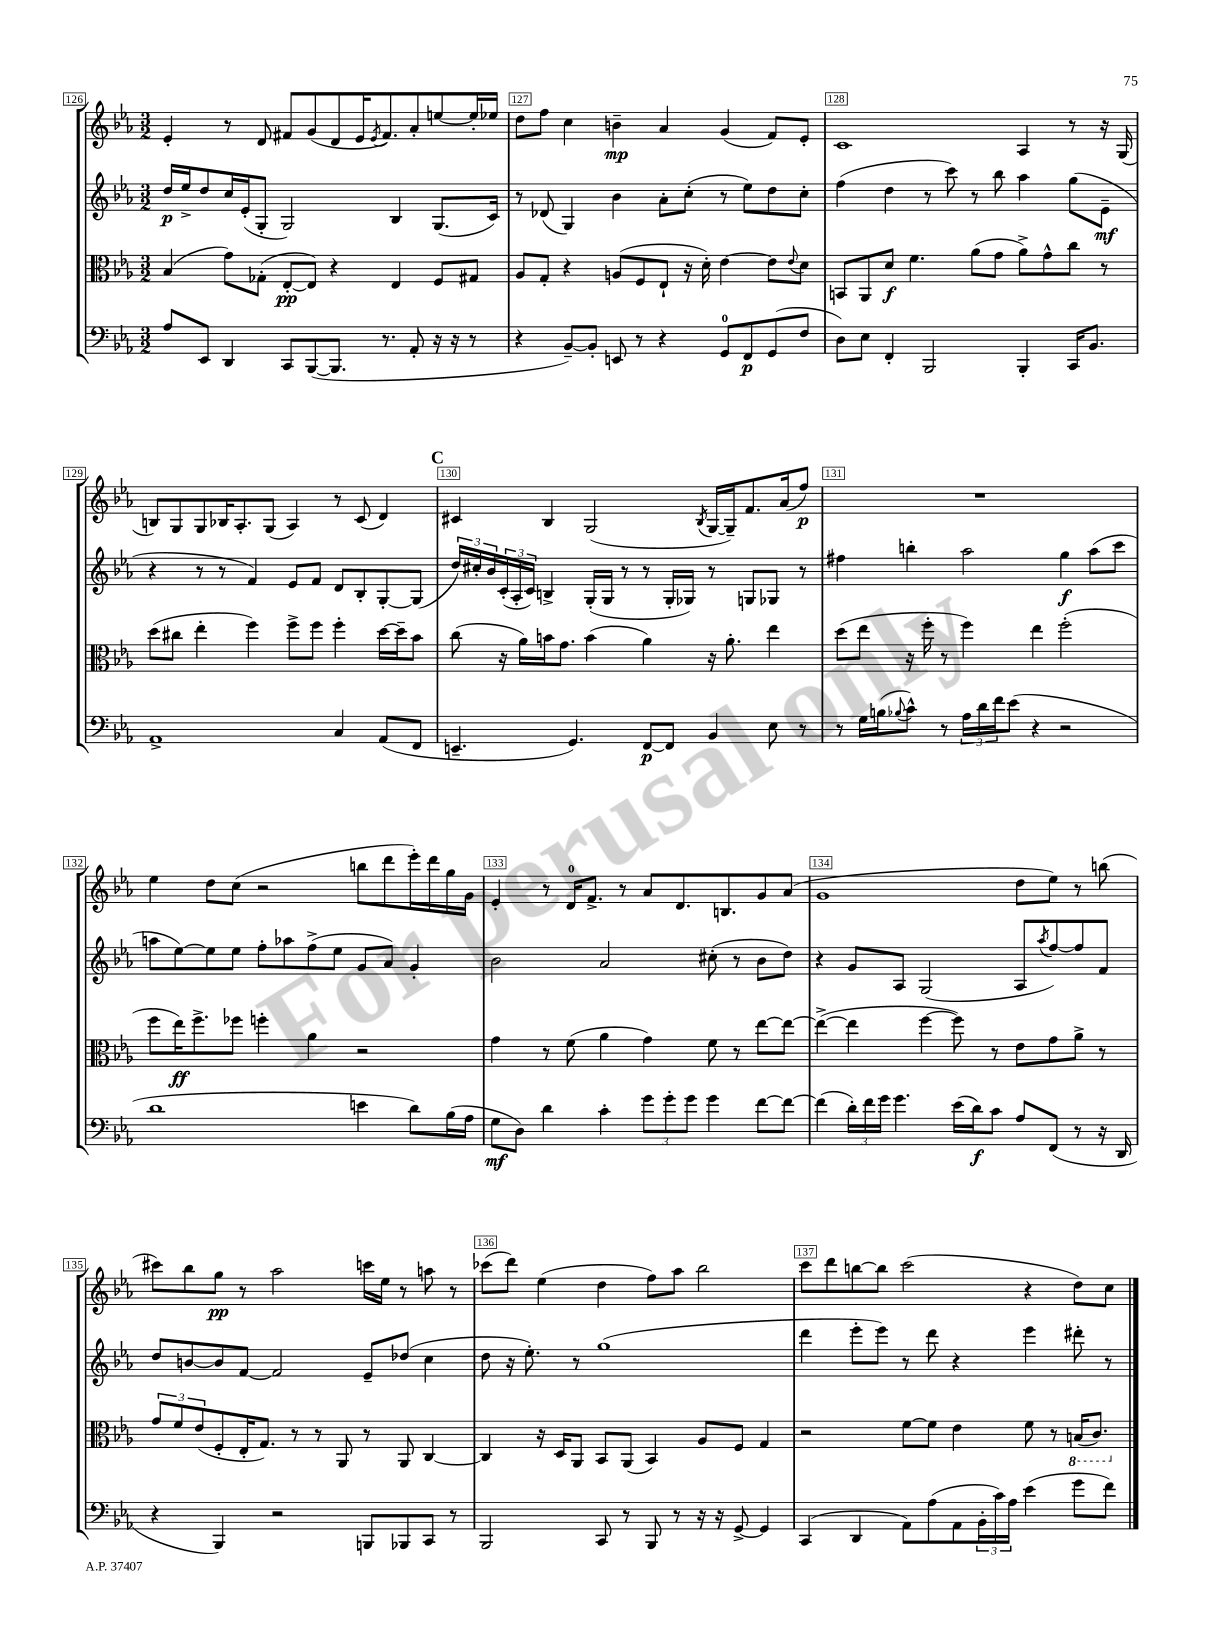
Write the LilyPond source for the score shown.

<<
\new StaffGroup <<
\new Staff = "s0" {
    \clef treble \key ees \major \numericTimeSignature \time 3/2
    ees'4-. r8 d'8 fis'8 g'8( d'8 ees'16 \acciaccatura { ees'8 } fis'8.) aes'8-. e''8~ e''16-. ees''16 |
    d''8 f''8 c''4 b'4--\mp aes'4 g'4( f'8) ees'8-. |
    c'1 aes4 r8 r16 g16( |
    b8) g8 g8 bes16 aes8.-. g8( aes4) r8 c'8( d'4) |
    \mark \markup { \bold "C" } cis'4 bes4 g2( \acciaccatura { bes8 } g16~ g16--) f'8. aes'16( f''8\p) |
    R1. |
    ees''4 d''8 c''8( r2 b''8 d'''8 ees'''16-.) d'''16 g''16 g'16 |
    ees'4-. r8 d'16-0 f'8.-> r8 aes'8 d'8. b8. g'8 aes'8( |
    g'1 d''8 ees''8) r8 b''8( |
    cis'''8) bes''8 g''8\pp r8 aes''2 c'''16 ees''16 r8 a''8 r8 |
    ces'''8( d'''8) ees''4( d''4 f''8) aes''8 bes''2 |
    c'''8 d'''8 b''8~ b''8 c'''2( r4 d''8) c''8 \bar "|." |
}
\new Staff = "s1" {
    \clef treble \key ees \major \numericTimeSignature \time 3/2
    d''16\p ees''16-> d''8 c''16 ees'16-.( g8-. g2) bes4 g8.( c'16) |
    r8 des'8( g4) bes'4 aes'8-. c''8-.( r8 ees''8) d''8 c''8-. |
    f''4( d''4 r8 c'''8) r8 bes''8 aes''4 g''8( ees'8--\mf |
    r4 r8 r8 f'4) ees'8 f'8 d'8 bes8-. g8~-. g8( |
    \mark \markup { \bold "C" } \tuplet 3/2 { d''16) cis''16-. bes'16 } \tuplet 3/2 { c'16-.( aes16-. c'16) } b4-> g16-.( g16 r8 r8 g16-. ges16) r8 g8 ges8 r8 |
    fis''4 b''4-. aes''2 g''4\f aes''8( c'''8 |
    a''8 ees''8~) ees''8 ees''8 f''8-. aes''8 f''8->( ees''8 g'8 aes'8) g'4-. |
    bes'2 aes'2 cis''8-.( r8 bes'8 d''8) |
    r4 g'8 aes8 g2( aes8 \acciaccatura { aes''8 } f''8~) f''8 f'8 |
    d''8 b'8~ b'8 f'8~ f'2 ees'8-- des''8( c''4 |
    d''8 r16 ees''8.-.) r8 g''1( |
    d'''4 ees'''8-. ees'''8) r8 d'''8 r4 ees'''4 dis'''8-. r8 \bar "|." |
}
\new Staff = "s2" {
    \clef alto \key ees \major \numericTimeSignature \time 3/2
    bes4( g'8) ges8-.( ees8~-.\pp ees8) r4 ees4 f8 gis8 |
    aes8 g8-. r4 a8( f8 ees8-! r16 d'16-.) ees'4~ ees'8 \appoggiatura { ees'8 } d'8 |
    b,8 aes,8 d'8\f f'4. aes'8( g'8 aes'8->) g'8-^ c''8 r8 |
    d''8( cis''8 ees''4-. f''4) f''8-> f''8 f''4-. d''16~ d''16-- bes'8 |
    \mark \markup { \bold "C" } c''8( r16 aes'16) b'16 g'8. b'4( aes'4) r16 aes'8.-. ees''4 |
    d''8( ees''8 r16 f''16-. r8 f''4) ees''4 f''2-.( |
    f''8 ees''16\ff) f''8.-> fes''8 f''4-. aes'4 r2 |
    g'4 r8 f'8( aes'4 g'4) f'8 r8 ees''8~ ees''8~ |
    ees''4~->( ees''4 f''4~ f''8) r8 ees'8 g'8 aes'8-> r8 |
    \tuplet 3/2 { g'8 f'8 ees'8( } f8-. ees16-. g8.) r8 r8 aes,8 r8 aes,8 c4~ |
    c4 r16 d16 aes,8 bes,8 aes,8( bes,4) aes8 f8 g4 |
    r2 f'8~ f'8 ees'4 f'8 r8 \ottava #-1 b,16( c8.) \ottava #0 \bar "|." |
}
\new Staff = "s3" {
    \clef bass \key ees \major \numericTimeSignature \time 3/2
    aes8 ees,8 d,4 c,8 bes,,8~( bes,,8. r8. aes,8-. r16 r16 r8 |
    r4 bes,8~--) bes,8-. e,8 r8 r4 g,8-0 f,8\p g,8( f8 |
    d8) ees8 f,4-. bes,,2 bes,,4-. c,16 bes,8. |
    aes,1-> c4 aes,8( f,8 |
    \mark \markup { \bold "C" } e,4.-- g,4.) f,8~\p f,8 bes,4 ees8 r8 |
    r8 g16 b16( \appoggiatura { bes8 } c'8-^) r8 \tuplet 3/2 { aes16 d'16 f'16 } ees'8( r4 r2 |
    d'1 e'4 d'8) bes16( aes16 |
    g8\mf d8) d'4 c'4-. \tuplet 3/2 { g'8 g'8-. g'8 } g'4 f'8~ f'8~ |
    f'4( \tuplet 3/2 { d'16-.) f'16 g'16 } g'4. ees'16( d'16\f) c'8 aes8 f,8( r8 r16 d,16 |
    r4 bes,,4) r2 b,,8 bes,,8 c,8 r8 |
    bes,,2 c,8 r8 bes,,8 r8 r16 r16 g,8~-> g,4 |
    c,4( d,4 aes,8) aes8( aes,8 \tuplet 3/2 { bes,16-. c'16) aes16 } ees'4( g'8 f'8) \bar "|." |
}
>>
>>
\layout { \context { \Score currentBarNumber = #126 \override BarNumber.break-visibility = ##(#f #t #t) barNumberVisibility = #all-bar-numbers-visible \override BarNumber.stencil = #(make-stencil-boxer 0.1 0.3 ly:text-interface::print) } }
